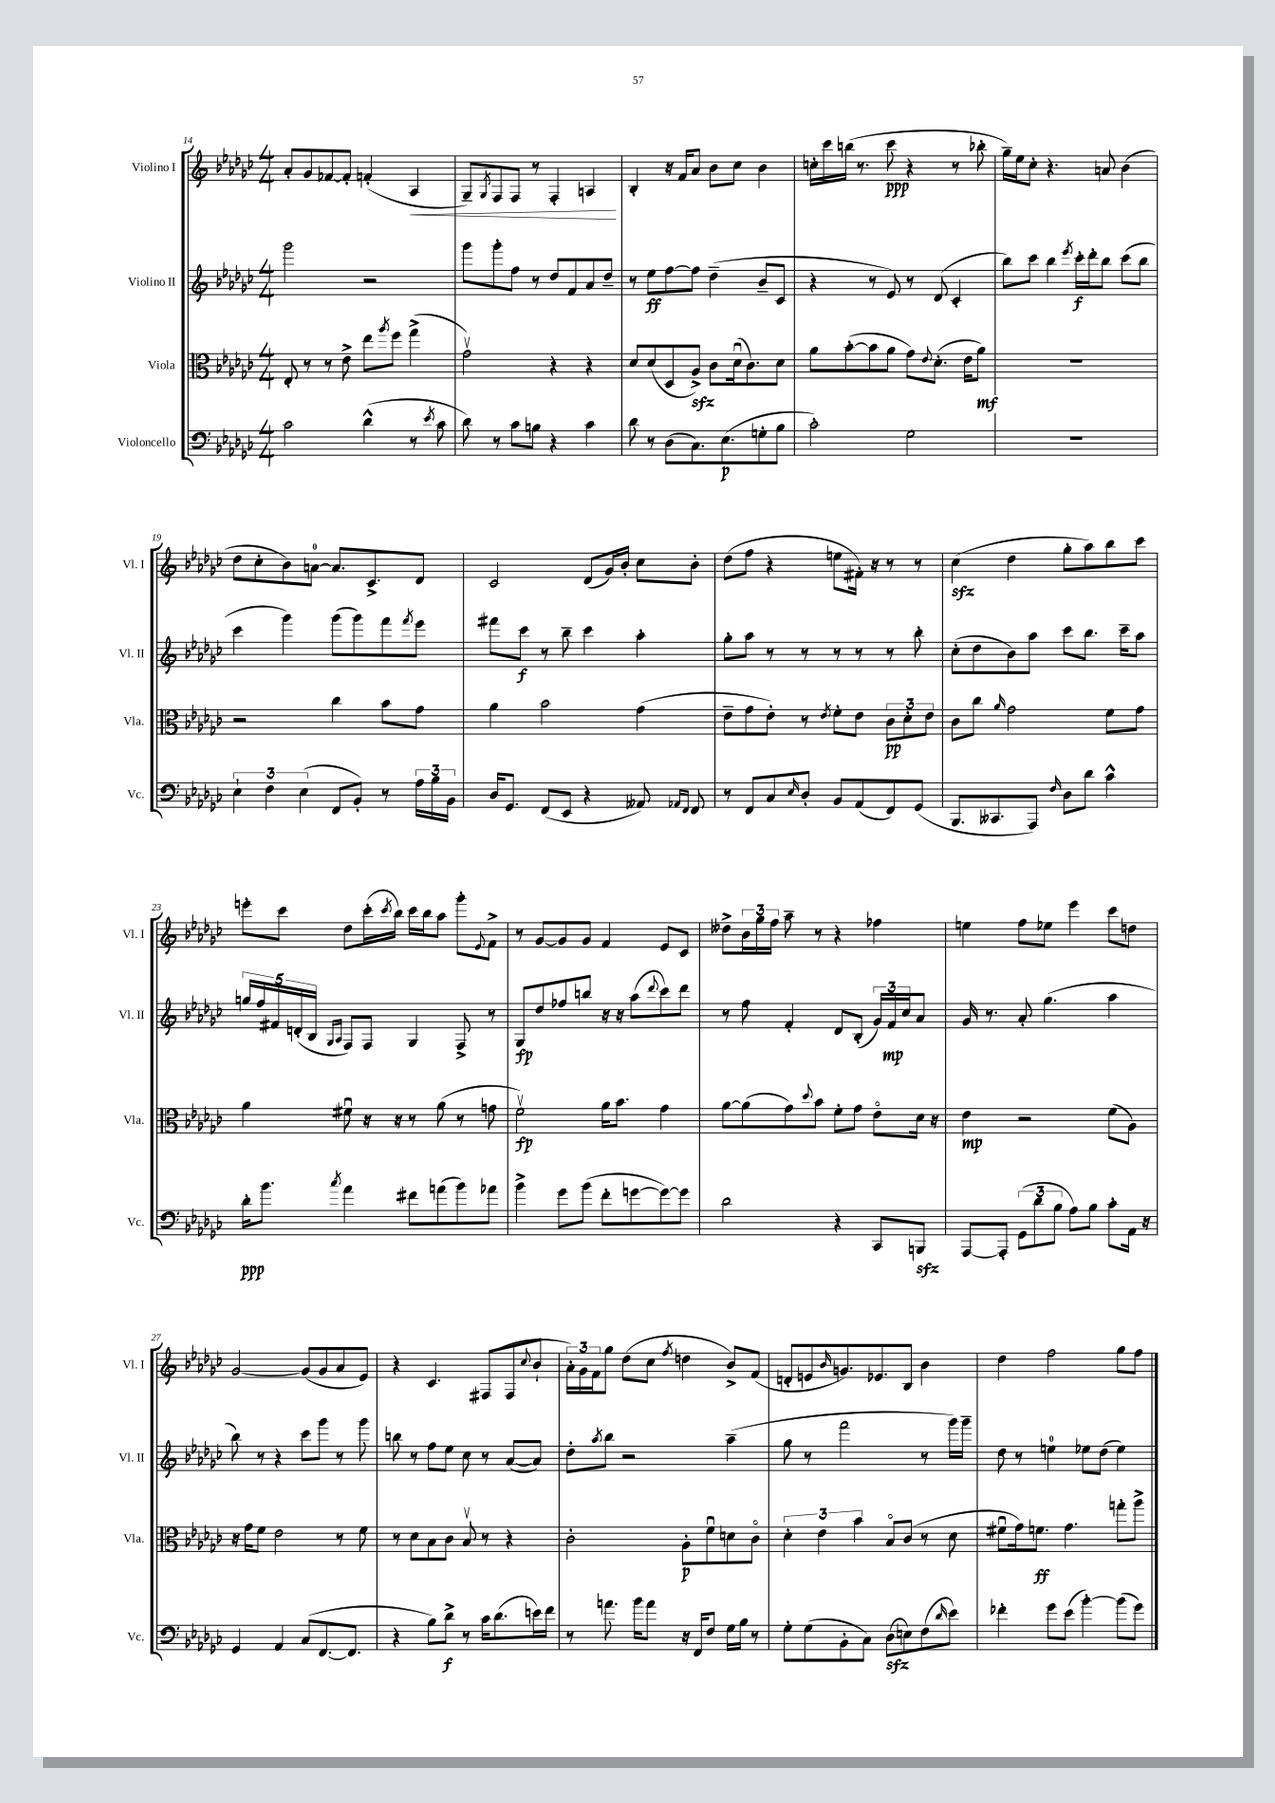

**kern	**kern	**kern	**kern
*staff4	*staff3	*staff2	*staff1
*clefF4	*clefC3	*clefG2	*clefG2
*k[b-e-a-d-g-c-]	*k[b-e-a-d-g-c-]	*k[b-e-a-d-g-c-]	*k[b-e-a-d-g-c-]
*M4/4	*M4/4	*M4/4	*M4/4
2c-	8E-'	2ggg-	8a-'
.	8r	.	8g-
.	8r	.	[8f-
.	8e-^	.	8f-']
(4d-^^	8ee-	2r	(4f'
.	8qaa-	.	.
.	8ff	.	.
8r	(4gg-^	.	4A-
8qe-	.	.	.
8c-	.	.	.
=	=	=	=
8d-)	2g-v)	8ggg-	8G-~)
.	.	.	8qG-
8r	.	8ggg-'	8F
8c-	.	8ff	8F
8B	.	8r	8r
4r	4r	8dd-	4F'
.	.	8f	.
4c-	4r	8a-	4A
.	.	8dd-~	.
=	=	=	=
8d-	8d-	8r	4B-'
8r	(8d-	8ee-	.
(8D-	8D-	[8ff	16r
.	.	.	16f
8.C-)	8A-^)	8ff]	8a-
.	8c-	(4dd-~	8b-
(8.E-	.	.	.
.	(16d-u	.	8cc-
.	8.c-)	.	.
8G'	.	8b-~	4b-
8B-	8d-	8c-	.
=	=	=	=
2c-')	8a-	4r	16cc'
.	.	.	16ccc-
.	([8b-'	.	(16bb
.	.	.	8.r
.	8b-]	8r	.
.	8a-	8e-)	8ccc-
2G-	8g-)	8r	4r
.	8qqe-	.	.
.	(8.d-'	(8d-	.
.	.	4c-'	8r
.	16e-	.	.
.	8a-)	.	8bb-'
=	=	=	=
1r	1r	8bb-)	16gg-~)
.	.	.	16ee-
.	.	8ccc-	8cc-'
.	.	4bb-	4.r
.	.	8qeee-	.
.	.	16ccc-'	.
.	.	16ddd-'	.
.	.	8bb-	8a
.	.	(8ccc-	(4b-
.	.	8bb-	.
=	=	=	=
6E-`	2r	4ccc-	8dd-
.	.	.	8cc-'
6F	.	.	.
.	.	4ggg-)	8b-)
(6E-	.	.	.
.	.	.	[8a
8FF	4cc-	(8ggg-	8.a]
8BB-')	.	8ggg-)	.
.	.	.	8.c-^
8r	8b-	8fff	.
.	.	8qfff	.
24A-	8g-	8eee-	8d-
24B-	.	.	.
24BB-	.	.	.
=	=	=	=
16D-	4a-	8fff#	2c-
8.GG-	.	.	.
.	.	8ccc-	.
(8FF	2b-	8r	.
8EE-	.	8bb-~	.
4r	.	4ccc-	(8d-
.	.	.	16g-)
.	.	.	16b-'
8AA--)	(4g-	4aa-'	8cc-
16qqAA-	.	.	.
16qqFF	.	.	.
8FF	.	.	8b-'
=	=	=	=
8r	8e-~	8gg-'	(8dd-
8FF	8g-	8aa-	8ff
8C-	8e-')	8r	4r
16qqE-	.	.	.
8D-'	8r	8r	.
.	8qe-	.	.
8BB-	8f'	8r	8ee
(8AA-	8e-	8r	16f#')
.	.	.	16r
8FF)	12c-	8r	8r
.	12d-'	.	.
(8GG-	.	8bb-'	8r
.	12e-	.	.
=	=	=	=
8.BBB-	8c-	(8cc-'	(4cc-
.	8cc-	8dd-	.
8.CC--	.	.	.
.	16qqa-	.	.
.	2g-	8b-)	4dd-
8AAA-)	.	8aa-	.
16qqF	.	.	.
8D-	.	8ccc-	8gg-'
8d-	.	8.bb-	8aa-)
4c-^^	8f	.	8bb-
.	.	16ccc-~	.
.	8g-	8aa-	8ccc-
=	=	=	=
16d-'	4a-	20gg	8eee'
.	.	20ff	.
8.b-	.	.	.
.	.	20f#	.
.	.	.	8ccc-
.	.	(20d'	.
.	.	20B-	.
.	.	16qqG-	.
8qcc-	.	16qqA-	.
4a-	8f#u	8F)	8dd-
.	16r	8F	(16ccc-'
.	.	.	8qccc-
.	16r	.	16bb-)
8f#	8r	4G-	16ccc-
.	.	.	16bb-
(8a	(8a-	.	8aa-
8b-)	8r	8F^	8ggg-'
.	.	.	8qqe-
8a-	8g	8r	8f^
=	=	=	=
4b-^	2fv)	8G-	8r
.	.	8dd-	[8g-
8g-	.	8ff-	8g-]
(8b-	.	8bb	8g-
8f'	16a-	16r	4f
.	8.b-	16r	.
[8g	.	(8aa-	.
.	.	8qqddd-	.
8g_)	4g-	8ccc-)	8e-
8g]	.	8ddd-	8c-
=	=	=	=
2d-	[8a-	8r	8dd--^
.	(8a-]	8ff	24b-
.	.	.	24gg-
.	.	.	24ff
.	8g-)	4f'	8aa-~
.	8qqdd-	.	.
.	8b-	.	8r
4r	8f'	8d-	4r
.	8g-	(8B-'	.
8CC-	8e-o	24g-)	4ff-
.	.	24f	.
.	.	24cc-	.
8BBB	16d-	8a-	.
.	16r	.	.
=	=	=	=
[8AAA-	4e-	16g-	4ee
.	.	8.r	.
8AAA-']	.	.	.
(12GG-	2r	8a-'	8ff
12d-	.	.	.
.	.	(4.gg-	8ee-
12B-	.	.	.
8A-)	.	.	4eee-
8B-	.	.	.
8c-'	(8f	4aa-	8ccc-
16AA-	8A-)	.	8dd
16r	.	.	.
=	=	=	=
4GG-	16r	8bb-)	[2g-
.	16g-	.	.
.	8f	8r	.
4AA-	2e-	4r	.
(8C-	.	8ccc-	(8g-]
[8.FF	.	8ggg-	8g-
.	8r	8r	8a-
8.FF]	.	.	.
.	8f	8ggg-	8e-)
=	=	=	=
4r	8r	8bb	4r
.	8d-	8r	.
8B-)	8B-	8ff	4.c-
8d-^	8c-	8ee-	.
8r	8B-v	8cc-	.
16c-	8r	8r	(8F#
(8.d-	.	.	.
.	4r	([8a-	8F#
.	.	.	8qqcc-
16e)	.	8a-])	8b-`
16f	.	.	.
=	=	=	=
8r	2c-'	8dd-'	24a-')
.	.	.	24g-
.	.	.	24f
.	.	8qaa-	.
8.a	.	8bb-	8gg-
.	.	2r	(8dd-
16b-	.	.	.
8a	.	.	8cc-
.	.	.	8qff
16r	8A-'	.	4dd
16FF	.	.	.
8F	8fu	.	.
16G-	8d	(4aa-~	8b-^)
16B-	.	.	.
8r	8c-o	.	(8f
=	=	=	=
8G-'	6d-'	8gg-	8d'
(8G-	.	8r	8e
.	6e-	.	.
.	.	.	16qqb-
8BB-'	.	2fff	8.g)
.	6b-	.	.
8C-)	.	.	.
.	.	.	8.e-
(8D-	8B-o	.	.
8E)	(8c-	.	8B-
(8F	8r	8r	4b-
16qqd-	.	.	.
8e-)	8d-	16ggg-)	.
.	.	16ggg-~	.
=	=	=	=
4f-'	8f#u	8dd-	4dd-
.	16g-)	8r	.
.	8.f	.	.
8g-	.	4ee	2ff
(8e-	4.g-	.	.
[4b-')	.	8ee-	.
.	.	(8dd-	.
(8b-]	8gg'	4ee-)	8gg-
8g-)	8aa-^	.	8ff
==	==	==	==
*-	*-	*-	*-
